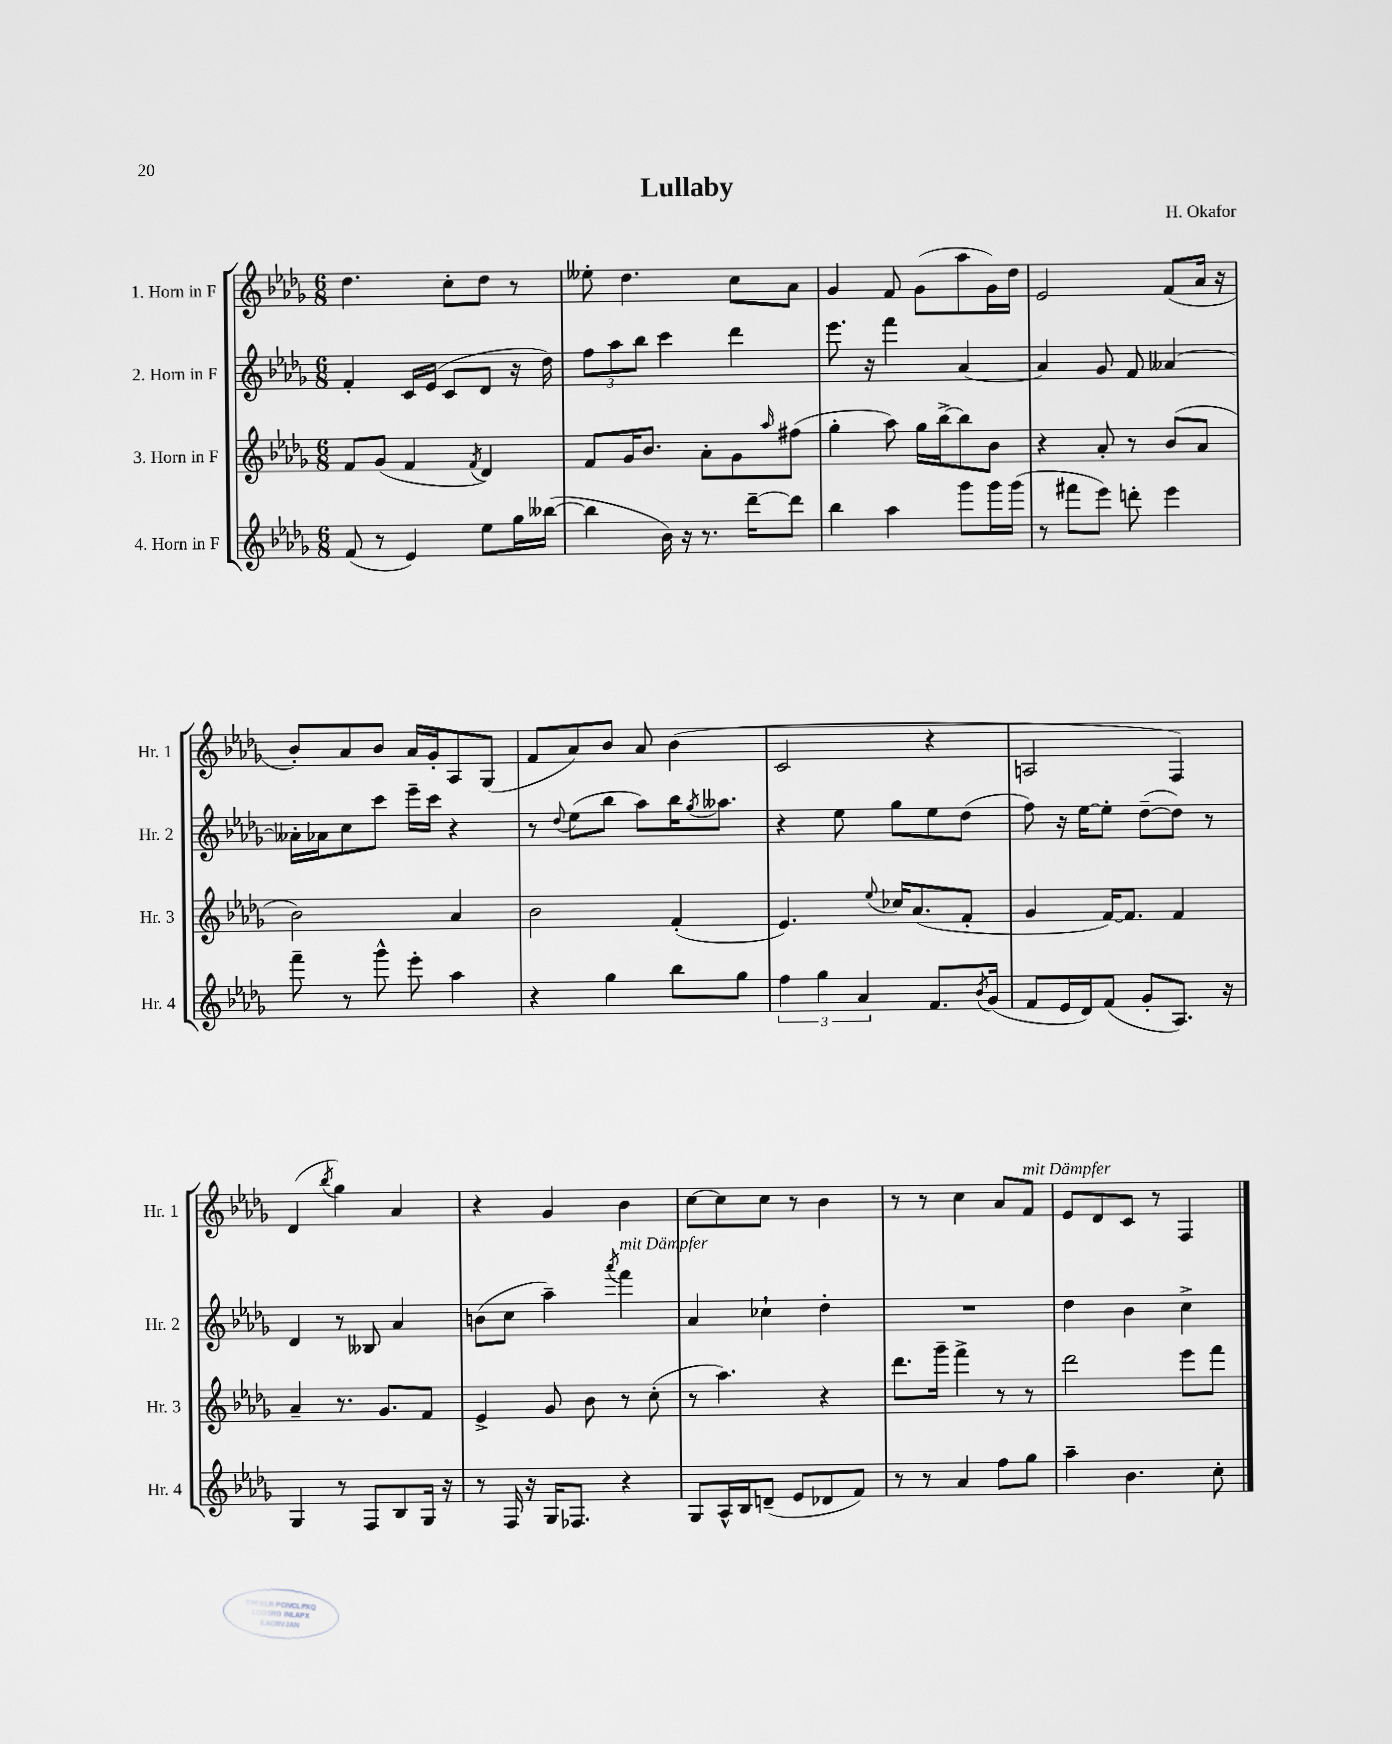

**kern	**kern	**kern	**kern
*staff4	*staff3	*staff2	*staff1
*clefG2	*clefG2	*clefG2	*clefG2
*k[b-e-a-d-g-]	*k[b-e-a-d-g-]	*k[b-e-a-d-g-]	*k[b-e-a-d-g-]
*M6/8	*M6/8	*M6/8	*M6/8
(8f	8f	4f'	4.dd-
8r	(8g-	.	.
4e-)	4f	16c	.
.	.	(16e-	.
.	.	8c	8cc'
.	8qf	.	.
8ee-	4d-)	8d-	8dd-
16gg-	.	16r	8r
([16bb--	.	16dd-)	.
=	=	=	=
4bb--]	8f	12ff	8ee--'
.	.	12aa-	.
.	16g-	.	4.dd-
.	.	12bb-	.
.	8.b-	.	.
16b-)	.	4ccc	.
16r	.	.	.
8.r	8a-'	.	.
.	8g-	4ddd-	8cc
[16ddd-~	.	.	.
.	16qqaa-	.	.
8ddd-]	(8ff#	.	8a-
=	=	=	=
4bb-	4gg-'	8.eee-	4g-
.	.	16r	.
4aa-	8aa-)	4fff	8f
.	16gg-	.	(8g-
.	[16bb-^	.	.
8ggg-	8bb-]	[4a-	8aa-
16ggg-	8b-	.	16g-)
(16ggg-	.	.	16dd-
=	=	=	=
8r	4r	4a-]	2e-
8fff#	.	.	.
8eee-)	8a-'	8g-	.
8ddd'	8r	8f	.
4eee-	(8b-	[4a--	(8f
.	8a-	.	16a-
.	.	.	16r
=	=	=	=
8fff~	2b-)	16a--']	8b-')
.	.	16a-	.
8r	.	8cc	8a-
8ggg-^^	.	8ccc	8b-
8eee-'	.	16eee-~	16a-
.	.	16ccc	16g-'
4aa-	4a-	4r	8A-
.	.	.	(8G-
=	=	=	=
4r	2b-	8r	8f
.	.	8qqdd-	.
.	.	(8ee-	8a-)
4gg-	.	8bb-	8b-
.	.	8aa-)	8a-
8bb-	(4f'	16bb-	(4b-
.	.	8qgg-	.
.	.	8.aa--	.
8gg-	.	.	.
=	=	=	=
6ff	4.e-)	4r	2c
6gg-	.	.	.
.	.	8ee-	.
6a-	.	.	.
.	8qqee-	.	.
.	16cc-	8gg-	.
.	(8.a-	.	.
8.f	.	8ee-	4r
.	8f'	(8dd-	.
8qb-	.	.	.
(16g-	.	.	.
=	=	=	=
8f	4g-	8ff)	2A
16e-	.	16r	.
16d-)	.	[16ee-	.
(8f	[16f)	8ee-']	.
.	8.f]	.	.
8g-'	.	([8dd-~	.
8.A-)	4f	8dd-])	4F)
.	.	8r	.
16r	.	.	.
=	=	=	=
4G-	4a-~	4d-	(4d-
.	.	.	8qbb-
8r	8.r	8r	4gg-)
8F	.	8B--	.
.	8.g-	.	.
8B-	.	4a-	4a-
16G-	8f	.	.
16r	.	.	.
=	=	=	=
8r	4e-^	(8b	4r
16F	.	8cc	.
16r	.	.	.
16G-	8g-	4aa-~)	4g-
8.F-	.	.	.
.	8b-	.	.
.	.	8qaaa-	.
4r	8r	4fff	4b-
.	(8cc'	.	.
=	=	=	=
8G-	8r	4a-	[8cc
16A-^^	4.aa-)	.	8cc]
16B-	.	.	.
(8d~	.	4cc-`	8cc
8e-	.	.	8r
8d-	4r	4dd-'	4b-
8f)	.	.	.
=	=	=	=
8r	8.ddd-	2.r	8r
8r	.	.	8r
.	16ggg-~	.	.
4a-	4fff^	.	4cc
8ff	8r	.	8a-
8gg-	8r	.	8f
=	=	=	=
4aa-~	2ddd-	4dd-	8e-
.	.	.	8d-
4.b-	.	4b-	8c
.	.	.	8r
.	8eee-	4cc^	4F
8cc'	8fff	.	.
==	==	==	==
*-	*-	*-	*-
